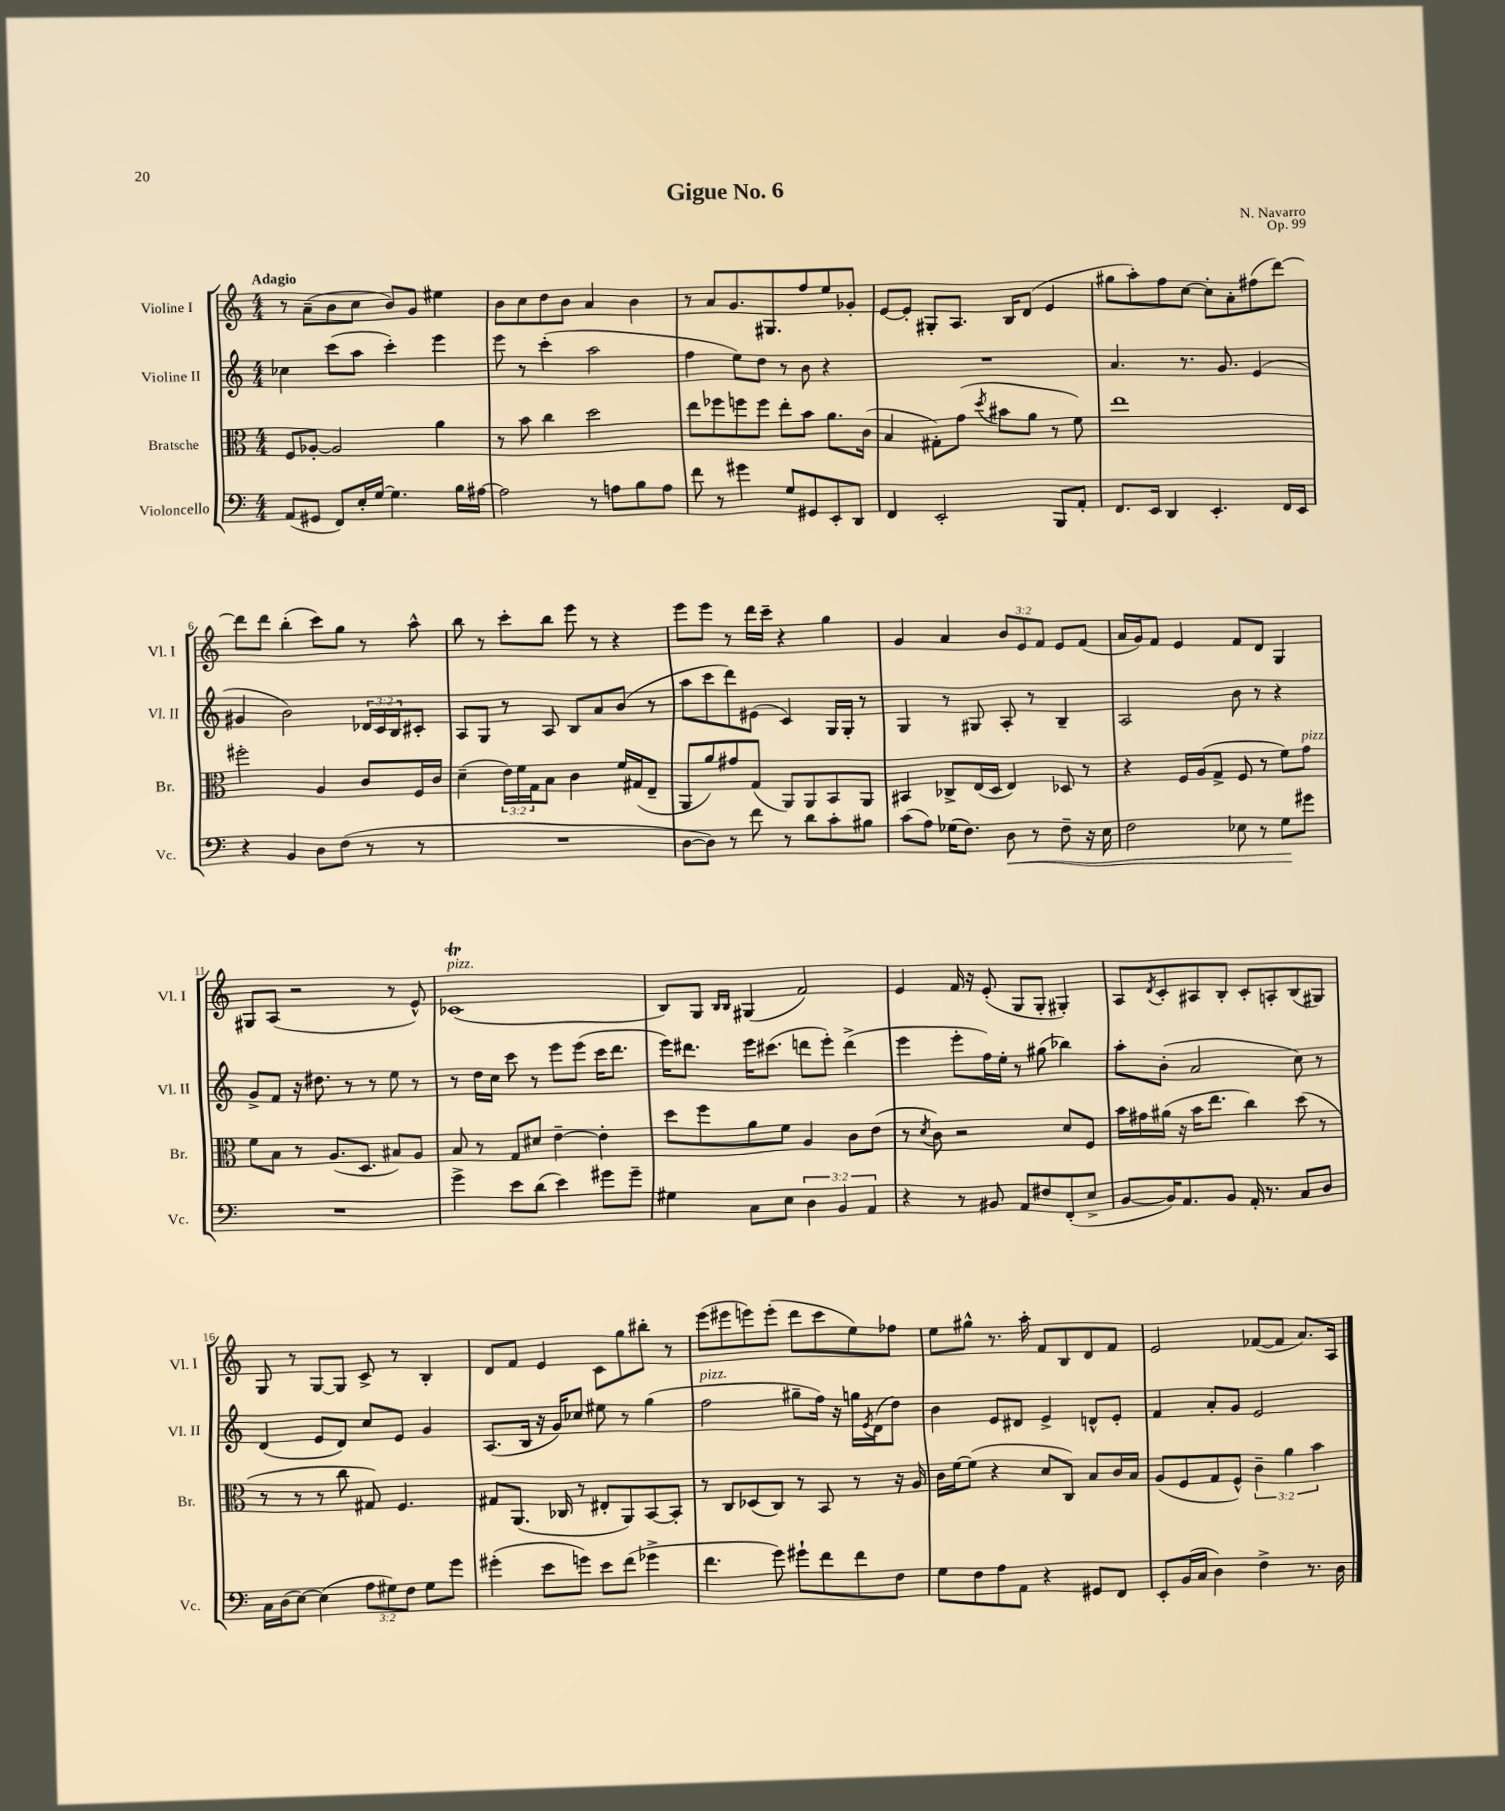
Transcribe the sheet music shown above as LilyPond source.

\header { title = "Gigue No. 6" composer = "N. Navarro" opus = "Op. 99" }
<<
\new StaffGroup <<
\new Staff = "s0" \with { instrumentName = "Violine I" shortInstrumentName = "Vl. I" } {
    \clef treble \key c \major \numericTimeSignature \time 4/4 \override Staff.TupletNumber.text = #tuplet-number::calc-fraction-text \tempo "Adagio"
    r8 a'8--( b'8 c''8 b'8) g'8 eis''4 |
    b'8 c''8 d''8 b'8 a'4 b'4 |
    r8 a'8 g'8. gis8. f''8 e''8 ges'8-. |
    e'8~ e'8-. gis8-. a8. b16 d'8( e'4 |
    gis''8 a''8-.) f''8 c''8~ c''8-. a'8-. fis''8( d'''8~) |
    d'''8 d'''8 b''4-.( c'''8) g''8 r8 a''8-^ |
    b''8 r8 c'''8-. b''8 e'''8 r8 r4 |
    e'''8 e'''8 r8 d'''16 c'''16-- r4 g''4 |
    g'4 a'4 \tuplet 3/2 { b'8 e'8 f'8 } e'8 f'8( |
    a'16 g'16) f'8 e'4 f'8 d'8 g4 |
    gis8 a8( r2 r8 e'8-^) |
    ces'1\trill^\markup { \italic "pizz." }( |
    b8) g8 \grace { b16 b16 } gis4( f'2) |
    e'4 f'16 r16 e'8-.( g8 g8-. gis4-.) |
    a8 \acciaccatura { d'8 } c'8-. ais8 b8-. c'8-. a8-. b8( gis8) |
    g8 r8 g8~ g8 c'8-> r8 b4-. |
    d'8 f'8 e'4 c'8 g''8 bis''8-. r8 |
    e'''8( eis'''8 e'''8) e'''8-.( d'''8 c'''8 e''8) fes''8 |
    e''8 gis''8-^ r8. a''16-. f'8 b8 d'8 f'8 |
    e'2 fes'8~( fes'8 a'8.) a16 \bar "|." |
}
\new Staff = "s1" \with { instrumentName = "Violine II" shortInstrumentName = "Vl. II" } {
    \clef treble \key c \major \numericTimeSignature \time 4/4 \override Staff.TupletNumber.text = #tuplet-number::calc-fraction-text
    ces''4 c'''8( a''8 c'''4-.) e'''4 |
    e'''8 r8 c'''4-.( a''2 |
    f''4 e''8) d''8 r8 b'8 r4 |
    R1 |
    a'4. r8. g'8. e'4( |
    gis'4 b'2) \tuplet 3/2 { des'16 c'16 b16 } cis'8-. |
    a8 g8 r8 a8 b8 a'8 b'8( r8 |
    a''8 c'''8 d'''8) eis'8( c'4) g16 g16-. r8 |
    g4 r8 gis8 a8-. r8 b4-- |
    a2 b'8 r8 r4 |
    g'8-> f'8 r16 dis''8. r8 r8 e''8 r8 |
    r8 d''16 c''16 c'''8 r8 e'''8 e'''8( c'''16 d'''8. |
    e'''16) dis'''8. e'''16 cis'''8.( d'''8 e'''8-.) d'''4->( |
    e'''4 e'''8-. f''16) e''16-. r8 gis''8( bes''4) |
    a''8-. b'8-.( a'2 c''8) r8 |
    d'4( e'8 d'8) c''8 e'8 g'4 |
    a8.( b16 r16 g'16) ces''8 eis''8 r8 g''4( |
    f''2^\markup { \italic "pizz." } gis''8-- f''16) r16 g''16 \acciaccatura { e'8 } d'16( d''8) |
    b'4 e'8 dis'8 e'4-> d'8-^ e'8-. |
    f'4 a'8-. g'8 e'2 \bar "|." |
}
\new Staff = "s2" \with { instrumentName = "Bratsche" shortInstrumentName = "Br." } {
    \clef alto \key c \major \numericTimeSignature \time 4/4 \override Staff.TupletNumber.text = #tuplet-number::calc-fraction-text
    f8 aes8~-. aes2 a'4 |
    r8 b'8 c''4 d''2 |
    e''8 fes''8 f''8 f''8 e''8-. b'8 a'8. c'16( |
    b4 gis8-.) g'8( \acciaccatura { d''8 } bis'8 a'8 r8 f'8) |
    e''1 |
    fis''2-. a4 c'8 f16 c'16 |
    d'4--( \tuplet 3/2 { e'16) f'16 g16 } b8 c'4 f'16 gis16( e8-- |
    a,8 a'8) gis'8 g8( a,8) a,8 b,8 a,8 |
    bis,4 ces8-> e16( d16 e4) des8 r8 |
    r4 f16 a16( g8-> f8 r8 f'8) g'8^\markup { \italic "pizz." } |
    f'8 b8 r8 a8.( d8. bis8) a8 |
    b8 r8 g8 dis'8 e'4~-- e'4-. |
    d''8 f''8 a'8 f'8 a4 c'8 e'8( |
    r8 \acciaccatura { d'8 } c'8) r2 d'8 f8 |
    b'16 gis'16 ais'16( r16 b'16 e''8. c''4) d''8( r8 |
    r8 r8 r8 c''8 gis8) f4. |
    gis8 a,8.( ces16 r8 eis8-. a,8) b,8~ b,8-. |
    r8 c8 des8( c8) r8 b,8 r8 r16 a16 |
    c'16 f'16~ f'8( r4 d'8 c8) b8 c'16 b16 |
    a8( f8 g8 f8-^) \tuplet 3/2 { c'4-- a'4 b'4 } \bar "|." |
}
\new Staff = "s3" \with { instrumentName = "Violoncello" shortInstrumentName = "Vc." } {
    \clef bass \key c \major \numericTimeSignature \time 4/4 \override Staff.TupletNumber.text = #tuplet-number::calc-fraction-text
    a,8( gis,8 f,8) e16-. g16~ g4. b16 ais16~ |
    ais2 r8 a8 b8 a8 |
    f'8 r8 gis'4 g8 gis,8 e,8-. d,8 |
    f,4 e,2-. b,,8 a,8-. |
    f,8. e,16 d,4 e,4.-. f,16 e,16 |
    r4 b,4 d8 f8( r8 r8 |
    R1 |
    d8~ d8) r8 f'8 r8 d'8 c'8-. bis8 |
    c'8( a8) ges16( f8.) d8\< r8 f8-- r16 e16 |
    f2 ees8 r8 g8\! gis'8 |
    R1 |
    g'4-> e'8 d'8( e'4) gis'8 gis'8-- |
    gis4 c8 e8 \tuplet 3/2 { d4 b,4 a,4 } |
    r4 r8 bis,8 a,8 fis8 f,8-.( e8-> |
    b,8~ b,16) a,8. b,8 a,16-. r8. c8 d8 |
    c16 d16( e8~) e4( \tuplet 3/2 { a8 gis8) f8 } gis8 g'8 |
    gis'4-.( e'8 g'8) e'8 f'8( ges'4-> |
    f'4. g'8) gis'8-! f'8 f'8 f8 |
    g8 f8 a8 a,8 r4 gis,8 f,8 |
    e,8-. b,16( c16 d4) f4-> r8. d16 \bar "|." |
}
>>
>>
